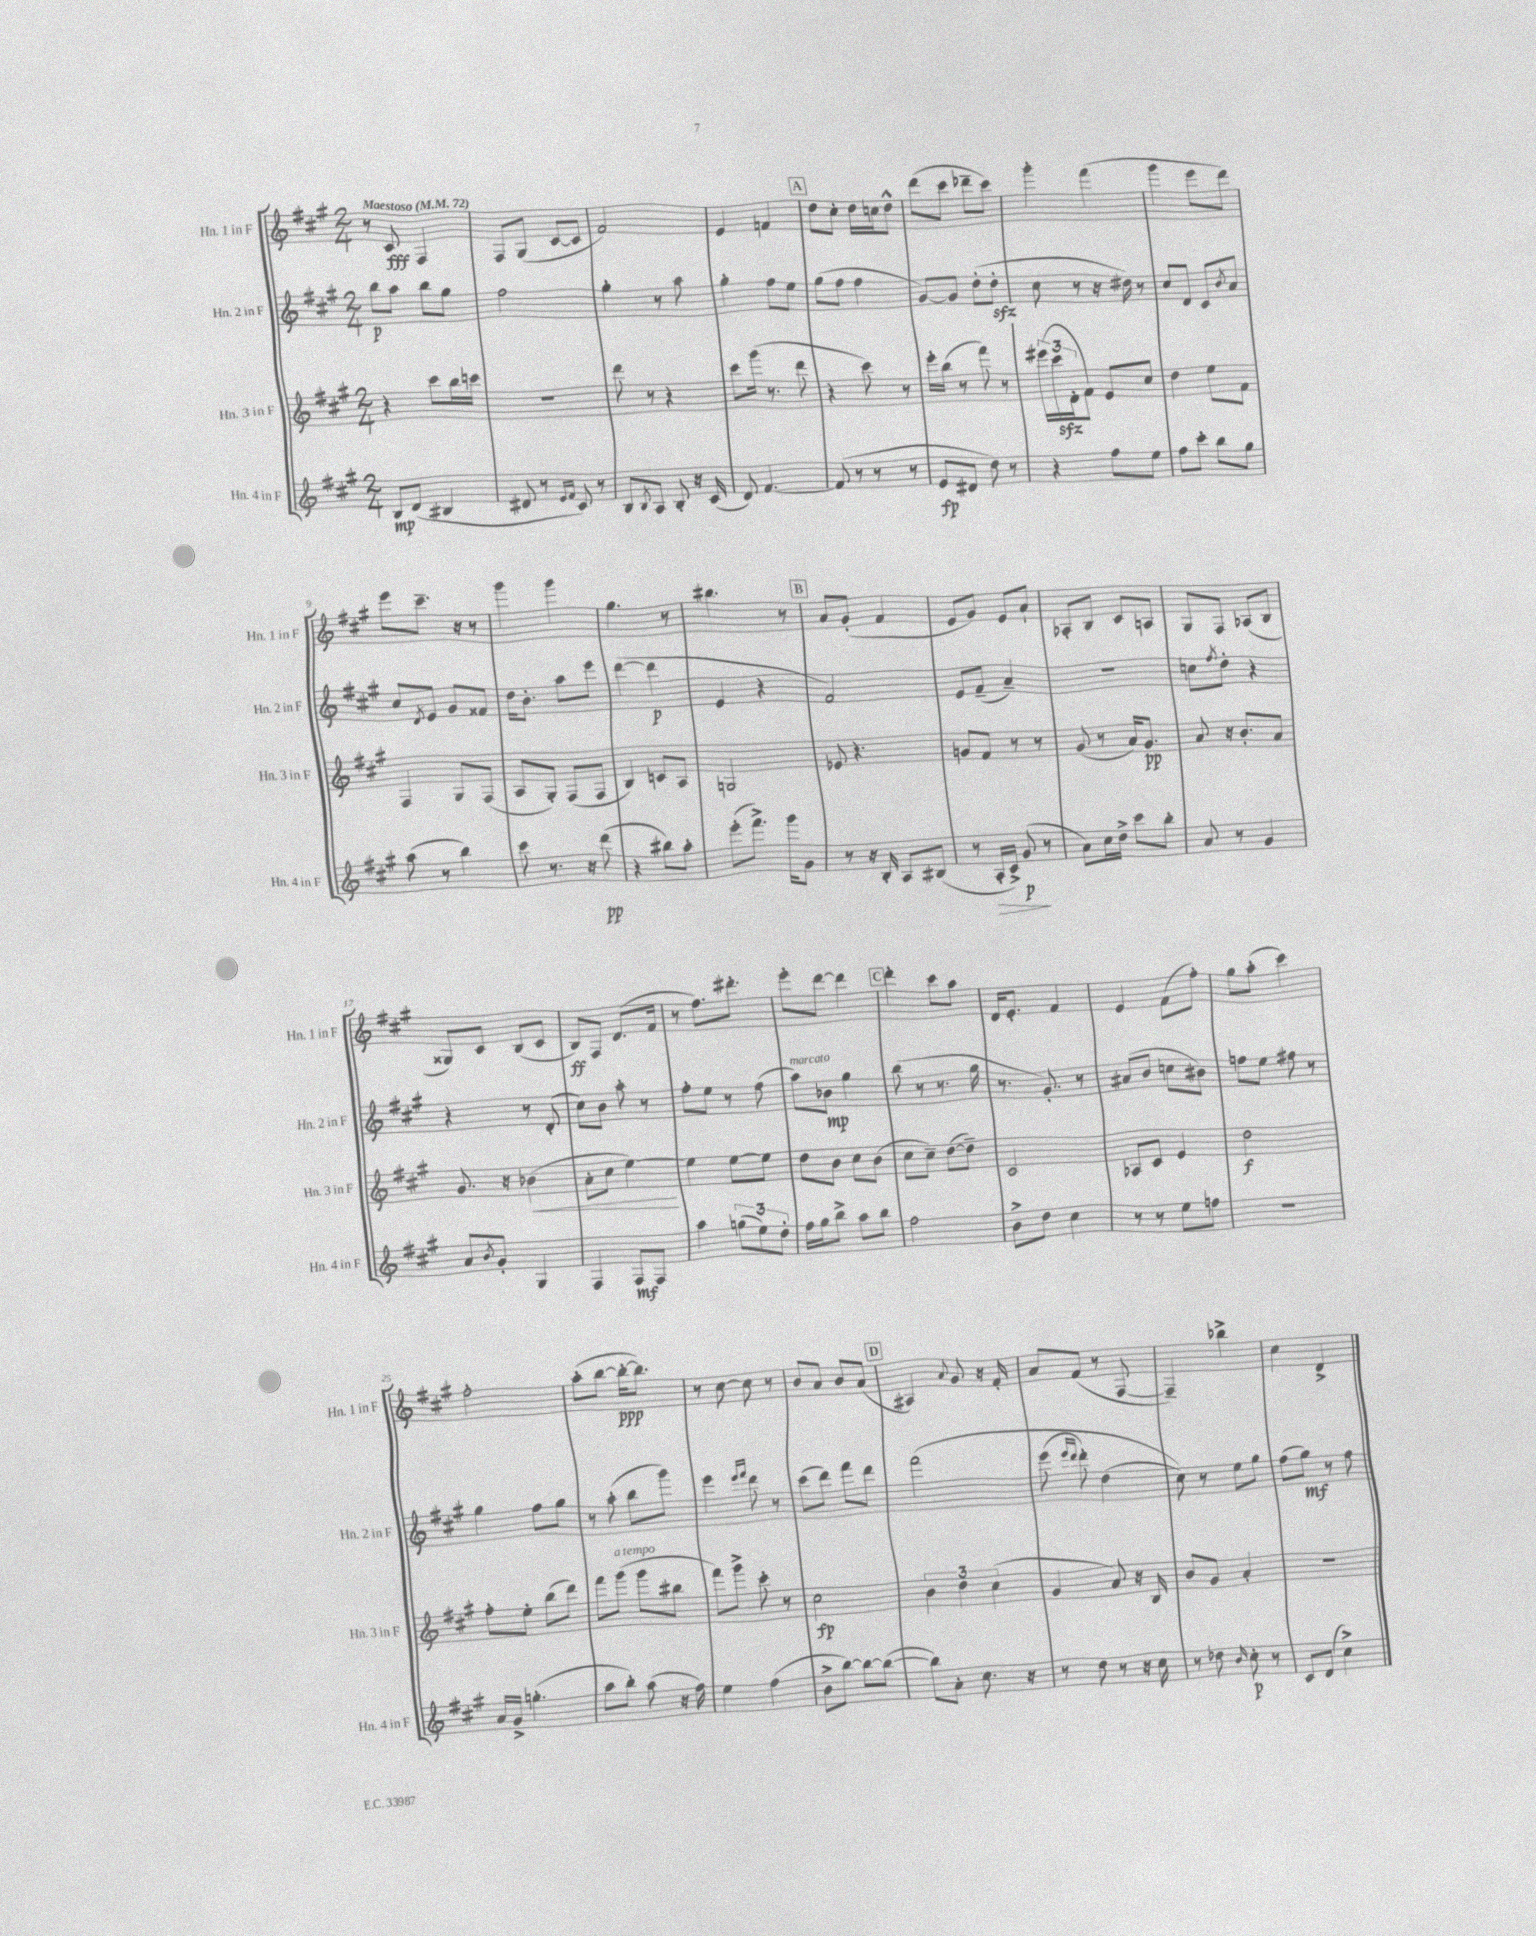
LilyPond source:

<<
\new StaffGroup <<
\new Staff = "s0" \with { instrumentName = "Hn. 1 in F" shortInstrumentName = "Hn. 1 in F" } {
    \clef treble \key a \major \numericTimeSignature \time 2/4 \tempo "Maestoso" 4 = 72
    r8 cis'8\fff fis4 |
    fis8 gis8( cis'8~ cis'8 |
    fis'2) |
    e'4 f'4 |
    \mark \markup { \box "A" } d''8 cis''8-. d''16 c''16 d''8-^ |
    d'''8( cis'''8 des'''8-- cis'''8) |
    gis'''4-. fis'''4( |
    gis'''4 e'''8 d'''8) |
    e'''8 cis'''8.-- r16 r8 |
    gis'''4 gis'''4 |
    gis''4. r8 |
    bis''4. r8 |
    \mark \markup { \box "B" } a'8 gis'8-.( fis'4 |
    e'8 gis'8) e'8 a'8-! |
    aes8-. b8 cis'8 a8 |
    gis8 fis8 aes8( b8 |
    gisis8) cis'8 b8( cis'8 |
    b8\ff) fis8 d'8.( fis'16 |
    r8 fis''8.) dis'''8.-. |
    e'''8-. d'''8~ d'''4 |
    \mark \markup { \box "C" } d'''4-. cis'''8 a''8 |
    d'16 e'8.-. fis'4 |
    e'4 fis'8( fis''8-.) |
    gis''8 a''8-.( cis'''4) |
    fis''2-. |
    a''8-.( b''8~ b''16~-.\ppp b''8.) |
    r8 cis''8~ cis''8 r8 |
    b'8 a'8 b'8 a'8( |
    \mark \markup { \box "D" } ais4) \appoggiatura { a'8 } gis'8 r16 fis'16-. |
    a'8 fis'8( r8 fis8~ |
    fis4--) bes''4-> |
    cis''4 d'4-> \bar "|." |
}
\new Staff = "s1" \with { instrumentName = "Hn. 2 in F" shortInstrumentName = "Hn. 2 in F" } {
    \clef treble \key a \major \numericTimeSignature \time 2/4
    b''8\p a''8 b''8 gis''8 |
    fis''2 |
    gis''4-. r8 a''8 |
    gis''4-. fis''8 e''8 |
    \mark \markup { \box "A" } gis''8( fis''8 fis''4 |
    gis'8~) gis'8 d''8-.( d''8-.\sfz |
    cis''8 r8 r16 dis''16) r8 |
    cis''8 d'8 cis'8 \acciaccatura { b'8 } a'8 |
    cis''8 \acciaccatura { d'8 } e'8 gis'8 fisis'8 |
    d''16 b'8.-. a''8 e'''8 |
    d'''4~( d'''4\p |
    e'4 r4 |
    \mark \markup { \box "B" } fis'2) |
    e'8 fis'8--( a'4--) |
    r2 |
    c''8 \acciaccatura { fis''8 } d''8-. r4 |
    r4 r8 d'8-.( |
    cis''8) b'8 a''8-. r8 |
    fis''8-. e''8 r8 fis''8( |
    a''8^\markup { \italic "marcato" }) bes'8\mp gis''4 |
    \mark \markup { \box "C" } b''8( r8 r8. gis''16 |
    r8. gis'8.-.) r8 |
    ais'8( b'8 c''8 bis'8) |
    f''8 e''8 fis''8 r8 |
    gis''4 fis''8 gis''8 |
    r8 a''8-.( b''8 gis'''8) |
    e'''4 \grace { e'''16 fis'''16 } d'''8 r8 |
    cis'''8( d'''8) fis'''8 d'''8 |
    \mark \markup { \box "D" } fis'''2\( |
    e'''8( \grace { e'''16 d'''16 } d'''8-.) d''4( |
    cis''8)\) r8 e''8 gis''8 |
    fis''8( gis''8\mf) r8 fis''8 \bar "|." |
}
\new Staff = "s2" \with { instrumentName = "Hn. 3 in F" shortInstrumentName = "Hn. 3 in F" } {
    \clef treble \key a \major \numericTimeSignature \time 2/4
    r4 cis'''8 b''16 c'''16 |
    r2 |
    d'''8 r8 r4 |
    cis'''8 gis'''16( r8. d'''8 |
    \mark \markup { \box "A" } r4 cis'''8) r8 |
    e'''16-. b''16( r8 fis'''8) r8 |
    \tuplet 3/2 { eis'''16( cis'''16\sfz d'16-. } fis'8) e'8 cis''8 |
    d''4 e''8 fis'8 |
    fis4 gis8 fis8( |
    a8 gis8-.) fis8( fis8 |
    b4) c'8 a8 |
    g2 |
    \mark \markup { \box "B" } ees'8 r4. |
    g'8 fis'8 r8 r8 |
    gis'8( r8 a'16) gis'8.\pp |
    a'8 r16 b'8.-. a'8 |
    gis'8. r16 bes'4\<( |
    a'8-. cis''8 e''4~\!) |
    e''4 e''8~ e''8 |
    d''8 b'8 cis''8 b'8( |
    \mark \markup { \box "C" } cis''8 cis''8--) d''8~( d''8--) |
    cis'2 |
    aes8 cis'8 e'4 |
    d''2\f |
    fis''8-. e''8-. b''8( d'''8) |
    fis'''8 gis'''8^\markup { \italic "a tempo" }( gis'''8 bis''8 |
    fis'''8) gis'''8-> cis'''8-. r8 |
    cis''2\fp |
    \mark \markup { \box "D" } \tuplet 3/2 { b'4 d''4 cis''4( } |
    gis'4 a'8) r16 b16 |
    b'8 gis'8 a'4-. |
    R2 \bar "|." |
}
\new Staff = "s3" \with { instrumentName = "Hn. 4 in F" shortInstrumentName = "Hn. 4 in F" } {
    \clef treble \key a \major \numericTimeSignature \time 2/4
    b8\mp d'8( bis4 |
    dis'8 r8 \grace { e'16 fis'16 } cis'8) r8 |
    b8 \acciaccatura { b8 } a8 b8-. r16 cis'16( |
    d'8) fis'4.~ |
    \mark \markup { \box "A" } fis'8( r8 r8 r8 |
    e'8\fp dis'8 d''8) r8 |
    r4 fis''8 e''8 |
    fis''8 cis'''8-. b''8 gis''8 |
    a''8( r8 b''4) |
    cis'''8 r8. r16 d'''8\pp( |
    r4 bis''8) a''8-. |
    e'''8-.( fis'''8.->) gis'''16 gis'8 |
    \mark \markup { \box "B" } r8 r16 b16-. a8 bis8( |
    r8 a16-.\> cis'16->) gis'8\p\!( r8 |
    a'8) cis''16 d''16-> cis'''8 b''8-. |
    a'8 r8 gis'4 |
    a'8 \acciaccatura { b'8 } gis'8-. gis4 |
    fis4 fis8\mf fis8 |
    a''4 \tuplet 3/2 { g''8( e''8) d''8-. } |
    fis''16 gis''16 b''8-> a''8 b''8 |
    \mark \markup { \box "C" } fis''2 |
    b'8-> d''8 cis''4 |
    r8 r8 e''8 f''8 |
    R2 |
    a'16 gis'16-> g''4.-.( |
    a''8 b''8-.) a''8( r16 fis''16) |
    e''4 fis''4( |
    b'8-> b''8~) b''8~ b''8~( |
    \mark \markup { \box "D" } b''8) a'8-. cis''8. r16 |
    r8 d''8 r8 r16 cis''16 |
    r8 des''8 \grace { b'16 } cis''8-.\p r8 |
    cis'8 d'8( cis''4->) \bar "|." |
}
>>
>>
